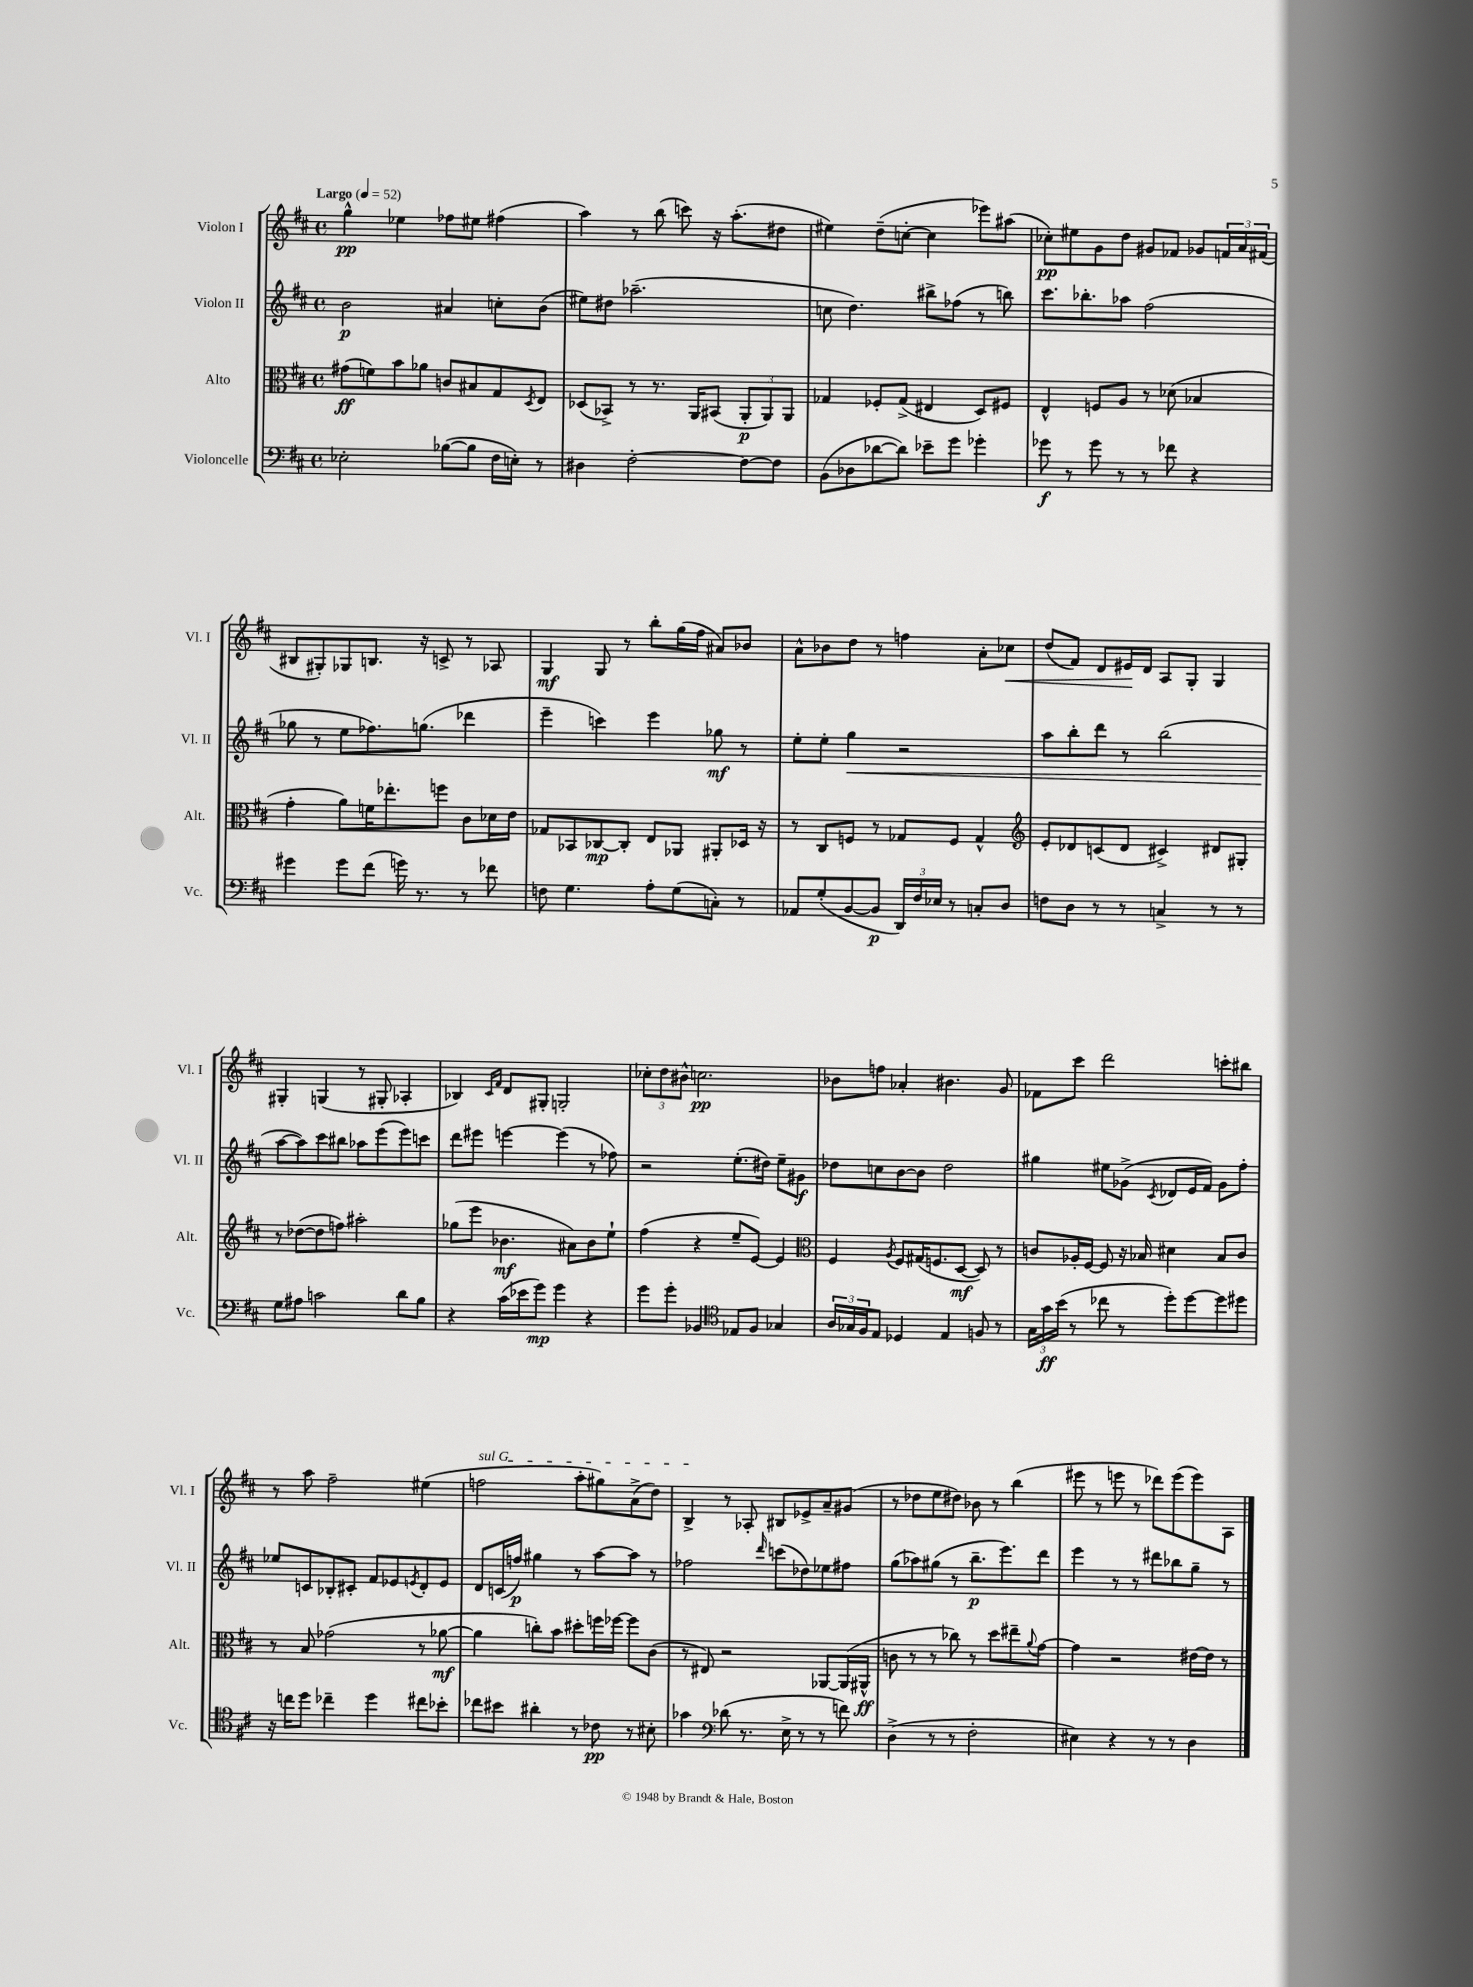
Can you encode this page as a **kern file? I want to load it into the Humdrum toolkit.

**kern	**dynam	**kern	**dynam	**kern	**dynam	**kern	**dynam
*part4	*part4	*part3	*part3	*part2	*part2	*part1	*part1
*staff4	*staff4	*staff3	*staff3	*staff2	*staff2	*staff1	*staff1
*I"Violoncelle	*	*I"Alto	*	*I"Violon II	*	*I"Violon I	*
*I'Vc.	*	*I'Alt.	*	*I'Vl. II	*	*I'Vl. I	*
*clefF4	*	*clefC3	*	*clefG2	*	*clefG2	*
*k[f#c#]	*	*k[f#c#]	*	*k[f#c#]	*	*k[f#c#]	*
*M4/4	*	*M4/4	*	*M4/4	*	*M4/4	*
*met(c)	*	*met(c)	*	*met(c)	*	*met(c)	*
*MM52	*	*MM52	*	*MM52	*	*MM52	*
=1	=1	=1	=1	=1	=1	=1	=1
!	!	!	!	!	!	!LO:TX:a:B:t=Largo	!
2E-X'\	.	(8g#X\L	ff	2b\	p	4gg^^\	pp
.	.	8fn\)	.	.	.	.	.
.	.	8b\	.	.	.	4ee-X\	.
.	.	8a-X\J	.	.	.	.	.
([8B-X\L	.	8cn/L	.	4a#X/	.	8ff-X\L	.
8B-\J]	.	8B#X/	.	.	.	8ee#X\J	.
16F#\LL	.	8G/	.	8ccn'\L	.	(4ff#X\	.
16En'\JJ)	.	.	.	.	.	.	.
.	.	8qD/	.	.	.	.	.
8r	.	8E/J	.	(8b\J	.	.	.
=2	=2	=2	=2	=2	=2	=2	=2
4D#X\	.	(8D-X/L	.	8ee#X\L)	.	4aa\)	.
.	.	8BB-X^/J)	.	8dd#X\J	.	.	.
[2F#'\	.	8r	.	(2.aa-X~\	.	8r	.
.	.	8.r	.	.	.	(8bb\	.
.	.	.	.	.	.	8cccn\)	.
.	.	16AA/KL	.	.	.	.	.
.	.	(8BB#X/J	.	.	.	16r	.
.	.	.	.	.	.	(8.aa'\L	.
8F#\L_	.	12AA'/L	p	.	.	.	.
.	.	12AA/)	.	.	.	.	.
8F#\J]	.	.	.	.	.	8dd#X\J	.
.	.	12AA/J	.	.	.	.	.
=3	=3	=3	=3	=3	=3	=3	=3
(8BB\L	.	4G-X/	.	8ccn\	.	4ee#X\)	.
8D-X\	.	.	.	4.dd\)	.	.	.
[8d-X\	.	8F-X'/L	.	.	.	(8dd~\L	.
8d-\J])	.	(8G-^/J	.	.	.	[8ccn'\J	.
8e-X~\L	.	4E#X/	.	8bb#X^\L	.	4cc\]	.
8g\J	.	.	.	(8ff-X\J	.	.	.
4g-X'\	.	8D/L)	.	8r	.	8eee-X\L)	.
.	.	8F#X/J	.	8bbn\)	.	(8aa#X\J	.
=4	=4	=4	=4	=4	=4	=4	=4
8g-X\	f	4E^^/	.	8.ccc#\L	.	8cc-X'\L)	pp
8r	.	.	.	.	.	8ee#X\	.
.	.	.	.	8.bb-X'\	.	.	.
8g-\	.	8Fn/L	.	.	.	8g\	.
8r	.	8A/J	.	8aa-X\J	.	8dd\J	.
8r	.	8r	.	(2ff#\	.	8g#X/L	.
8f-X\	.	(8d-X\	.	.	.	8f-X/J	.
4r	.	4B-X/	.	.	.	8g-X/L	.
.	.	.	.	.	.	24fn/L	.
.	.	.	.	.	.	24a/	.
.	.	.	.	.	.	(24f#X/JJ	.
!!LO:LB:g=z
=5	=5	=5	=5	=5	=5	=5	=5
4g#X\	.	4g'\	.	8gg-X\	.	8B#X/L	.
.	.	.	.	8r	.	8G#X'/)	.
8g#\L	.	8a\L)	.	8ee\L	.	8G-X/	.
(8f#\J	.	16fn\K	.	8.ff-X\)	.	8.Bn/J	.
.	.	8.ee-X'\	.	.	.	.	.
16gn\)	.	.	.	.	.	.	.
8.r	.	.	.	(8.ggn\J	.	16r	.
.	.	8ffn\J	.	.	.	8cn^/	.
8r	.	8c#\L	.	4ddd-X\	.	8r	.
8f-X\	.	16d-X\L	.	.	.	8A-X/	.
.	.	16e\JJ	.	.	.	.	.
=6	=6	=6	=6	=6	=6	=6	=6
8Fn\	.	8G-X/L	.	4eee~\	.	4G/	mf
4.G\	.	8BB-X/	.	.	.	.	.
.	.	[8C-X/	mp	4cccn\)	.	8G/	.
.	.	8C-'/J]	.	.	.	8r	.
8A'\L	.	8E/L	.	4eee\	.	8bb'\L	.
(8G\	.	8AA-X/J	.	.	.	(16gg\L	.
.	.	.	.	.	.	16ff#\JJ	.
8Cn'\J)	.	8AA#X'/L	.	8gg-X\	mf	8a#X/L)	.
8r	.	16D-X/Jk	.	8r	.	8b-X/J	.
.	.	16r	.	.	.	.	.
=7	=7	=7	=7	=7	=7	=7	=7
8AA-X/L	.	8r	.	8ee'\L	.	8a^^\L	.
(8G'/	.	8C#/L	.	8ee'\J	.	8b-X\	.
!	!	!	!	!	!LO:HP:b	!	!
[8BB/	.	8Fn/J	.	4gg\	<	8dd\J	.
8BB/J]	p	8r	.	.	.	8r	.
24DD/LL)	.	8G-X/L	.	2r	.	4ffn\	.
24F#/	.	.	.	.	.	.	.
24E-X/JJ	.	.	.	.	.	.	.
8r	.	8F/J	.	.	.	.	.
8Cn'/L	.	4G-^^/	.	.	.	8a'\L	.
!	!	!	!	!	!	!	!LO:HP:b
8D/J	.	.	.	.	.	8cc-X\J	<
=8	=8	=8	=8	=8	=8	=8	=8
*	*	*clefG2	*	*	*	*	*
8Fn\L	.	8e'/L	.	8aa\L	.	(8dd/L	.
8D\J	.	8d-X/	.	8bb'\	.	8f#/J)	.
8r	.	(8cn/	.	8ddd\J	.	8d/L	.
8r	.	8d-/J	.	8r	.	16e#X/L	.
.	.	.	.	.	.	16d/JJ	[
4Cn^/	.	4c#X^/)	.	(2bb\	.	8A/L	.
.	.	.	.	.	.	8G'/J	.
8r	.	8d#X/L	.	.	.	4G/	.
8r	.	8G#X'/J	.	.	.	.	.
!!LO:LB:g=z
=9	=9	=9	=9	=9	=9	=9	=9
8G\L	.	8r	.	[8aa\L	.	4G#X'/	.
8A#X\J	.	([8dd-X\L	.	8aa\])	[	.	.
2cn\	.	8dd-\]	.	8ccc#\	.	(4Gn/	.
.	.	8ffn\J)	.	8bb#X\J	.	.	.
.	.	2aa#X'\	.	8aa-X\L	.	8r	.
.	.	.	.	(8eee\	.	8G#X'/	.
8d\L	.	.	.	8eee\)	.	4A-X'/	.
8B\J	.	.	.	8cccn\J	.	.	.
=10	=10	=10	=10	=10	=10	=10	=10
4r	.	(8gg-X\L	.	8ddd\L	.	4B-X/)	.
.	.	8eee\J	.	8eee#X\J	.	.	.
.	.	.	.	.	.	16qqc#/LL	.
.	.	.	.	.	.	16qqf#/JJ	.
(16c#\LL	.	4.b-X\	mf	[4eeen\	.	8d/L	.
16e-X\J	.	.	.	.	.	.	.
8g\J)	mp	.	.	.	.	8G#X'/J	.
4g\	.	.	.	(4eee\]	.	2Gn'/	.
.	.	8a#X\L)	.	.	.	.	.
4r	.	8b-\	.	8r	.	.	.
.	.	8ee`\J	.	8ff-X\)	.	.	.
=11	=11	=11	=11	=11	=11	=11	=11
8g\L	.	(4ff#\	.	2r	.	12cc-X'\L	.
.	.	.	.	.	.	12dd\	.
8g'\J	.	.	.	.	.	.	.
.	.	.	.	.	.	12b#X^^\J	.
4BB-X/	.	4r	.	.	.	2.ccn\	pp
*clefC4	*	*	*	*	*	*	*
8E-X/L	.	8ee~/L	.	(8.ee'\L	.	.	.
8F#/J	.	[8e/J)	.	.	.	.	.
.	.	.	.	16dd#X\Jk)	.	.	.
4G-X/	.	4e/]	.	8ee~\L	.	.	.
.	.	.	.	8g#X\J	f	.	.
=12	=12	=12	=12	=12	=12	=12	=12
*	*	*clefC3	*	*	*	*	*
24A/LL	.	4F#/	.	8dd-X\L	.	8b-X\L	.
24G-X/	.	.	.	.	.	.	.
24F#/J	.	.	.	.	.	.	.
8E/J	.	.	.	8ccn\	.	8ffn\J	.
.	.	8qA/	.	.	.	.	.
4D-X/	.	8F#/L	.	[8b\	.	4a-X'/	.
.	.	(16G#X/K	.	8b\J]	.	.	.
.	.	8.Fn/	.	.	.	.	.
4E/	.	.	.	2dd-\	.	4.b#X\	.
.	.	[8D/J	mf	.	.	.	.
8Fn/	.	8D/])	.	.	.	.	.
8r	.	8r	.	.	.	8g/	.
=13	=13	=13	=13	=13	=13	=13	=13
24G\LL	.	8cn/L	.	4gg#X\	.	8f-X\L	.
24g\	ff	.	.	.	.	.	.
(24b\JJ	.	.	.	.	.	.	.
8r	.	16A-X'/L	.	.	.	8ccc#\J	.
.	.	[16F#/JJ	.	.	.	.	.
8cc-X\	.	8F#/]	.	8ee#X\L	.	2ddd\	.
8r	.	16r	.	(8g-X^\J	.	.	.
.	.	16B-X/	.	.	.	.	.
.	.	.	.	8qc#/	.	.	.
8dd'\L)	.	4d#X\	.	8d-X/L	.	.	.
[8dd\	.	.	.	16e/L	.	.	.
.	.	.	.	16f#/JJ)	.	.	.
8dd\]	.	8B-/L	.	8g-\L	.	8cccn'\L	.
8dd#X\J	.	8c/J	.	8ff#'\J	.	8bb#X\J	.
!!LO:LB:g=z
=14	=14	=14	=14	=14	=14	=14	=14
16r	.	8r	.	8ee-X/L	.	8r	.
16ccn\KL	.	.	.	.	.	.	.
8dd\J	.	8B/	.	8cn/	.	8aa\	.
4cc-X~\	.	(2g-X\	.	8B-X'/	.	2ff#~\	.
.	.	.	.	8c#X'/J	.	.	.
4dd\	.	.	.	8f#/L	.	.	.
.	.	.	.	8e-X/	.	.	.
.	.	.	.	8qen/	.	.	.
8cc#X\L	.	8r	.	8d'/	.	(4ee#X\	.
8b-X'\J	.	[8a-X\	mf	8e/J	.	.	.
=15	=15	=15	=15	=15	=15	=15	=15
!	!	!	!	!	!	!LO:TX:a:i:t=sul G	!
8cc-X\L	.	4a-\]	.	8d/L	.	2ffn\	.
8b#X\J	.	.	.	(16cn/L	.	.	.
.	.	.	.	16ffn/JJ)	p	.	.
4a#X'\	.	8ccn'\L)	.	4gg#X\	.	.	.
.	.	8b\J	.	.	.	.	.
8r	.	8dd#X'\L	.	8r	.	8aa'\L	.
8c-X\	pp	16ffn\L	.	[8aa\L	.	8gg#X\)	.
.	.	[16ff-X\JJ	.	.	.	.	.
8r	.	8ff-\L]	.	8aa\J]	.	(8a^\	.
8B#X'\	.	(8c#\J	.	8r	.	8dd\J)	.
=16	=16	=16	=16	=16	=16	=16	=16
4g-X\	.	8r	.	2ff-X\	.	4B^/	.
.	.	8E#X/)	.	.	.	.	.
*clefF4	*	*	*	*	*	*	*
(8d-X\	.	2r	.	.	.	8r	.
8.r	.	.	.	.	.	8A-X'/	.
.	.	.	.	16qqddd/	.	.	.
.	.	.	.	(8cccn\L	.	8B#X/L	.
16E^\	.	.	.	.	.	.	.
8r	.	.	.	8dd-X\)	.	8e-X^/	.
8r	.	[8AA-X/L	.	8ee-X\	.	8a~/	.
8fn\)	.	(16AA-/L]	.	8ff#X\J	.	(8g#X/J	.
.	.	16AA#X^^/JJ	ff	.	.	.	.
=17	=17	=17	=17	=17	=17	=17	=17
(4D^\	.	8cn\	.	(8gg\L	.	8r	.
.	.	8r	.	8aa-X\)	.	8dd-X\L	.
8r	.	8r	.	(8gg#X\J	.	8ee\	.
8r	.	8cc-X\)	.	8r	.	8dd#X\J)	.
2F#'\	.	8r	.	8.bb~\L	p	8b-X\	.
.	.	8dd\L	.	.	.	8r	.
.	.	.	.	8.eee\)	.	.	.
.	.	8ee#X~\	.	.	.	(4bb\	.
.	.	8qqa/	.	.	.	.	.
.	.	[8g\J	.	8ddd\J	.	.	.
=18	=18	=18	=18	=18	=18	=18	=18
4E#X\)	.	4g\]	.	4eee\	.	8eee#X\	.
.	.	.	.	.	.	8r	.
4r	.	2r	.	8r	.	8eeen\	.
.	.	.	.	8r	.	8r	.
8r	.	.	.	8ddd#X\L	.	8ddd-X\L)	.
8r	.	.	.	8bb-X\	.	(8eee\	.
4D\	.	[16e#X\LL	.	8gg~\J	.	8eee\)	.
.	.	16e#\JJ]	.	.	.	.	.
.	.	8r	.	8r	.	8A\J	.
==	==	==	==	==	==	==	==
*-	*-	*-	*-	*-	*-	*-	*-
